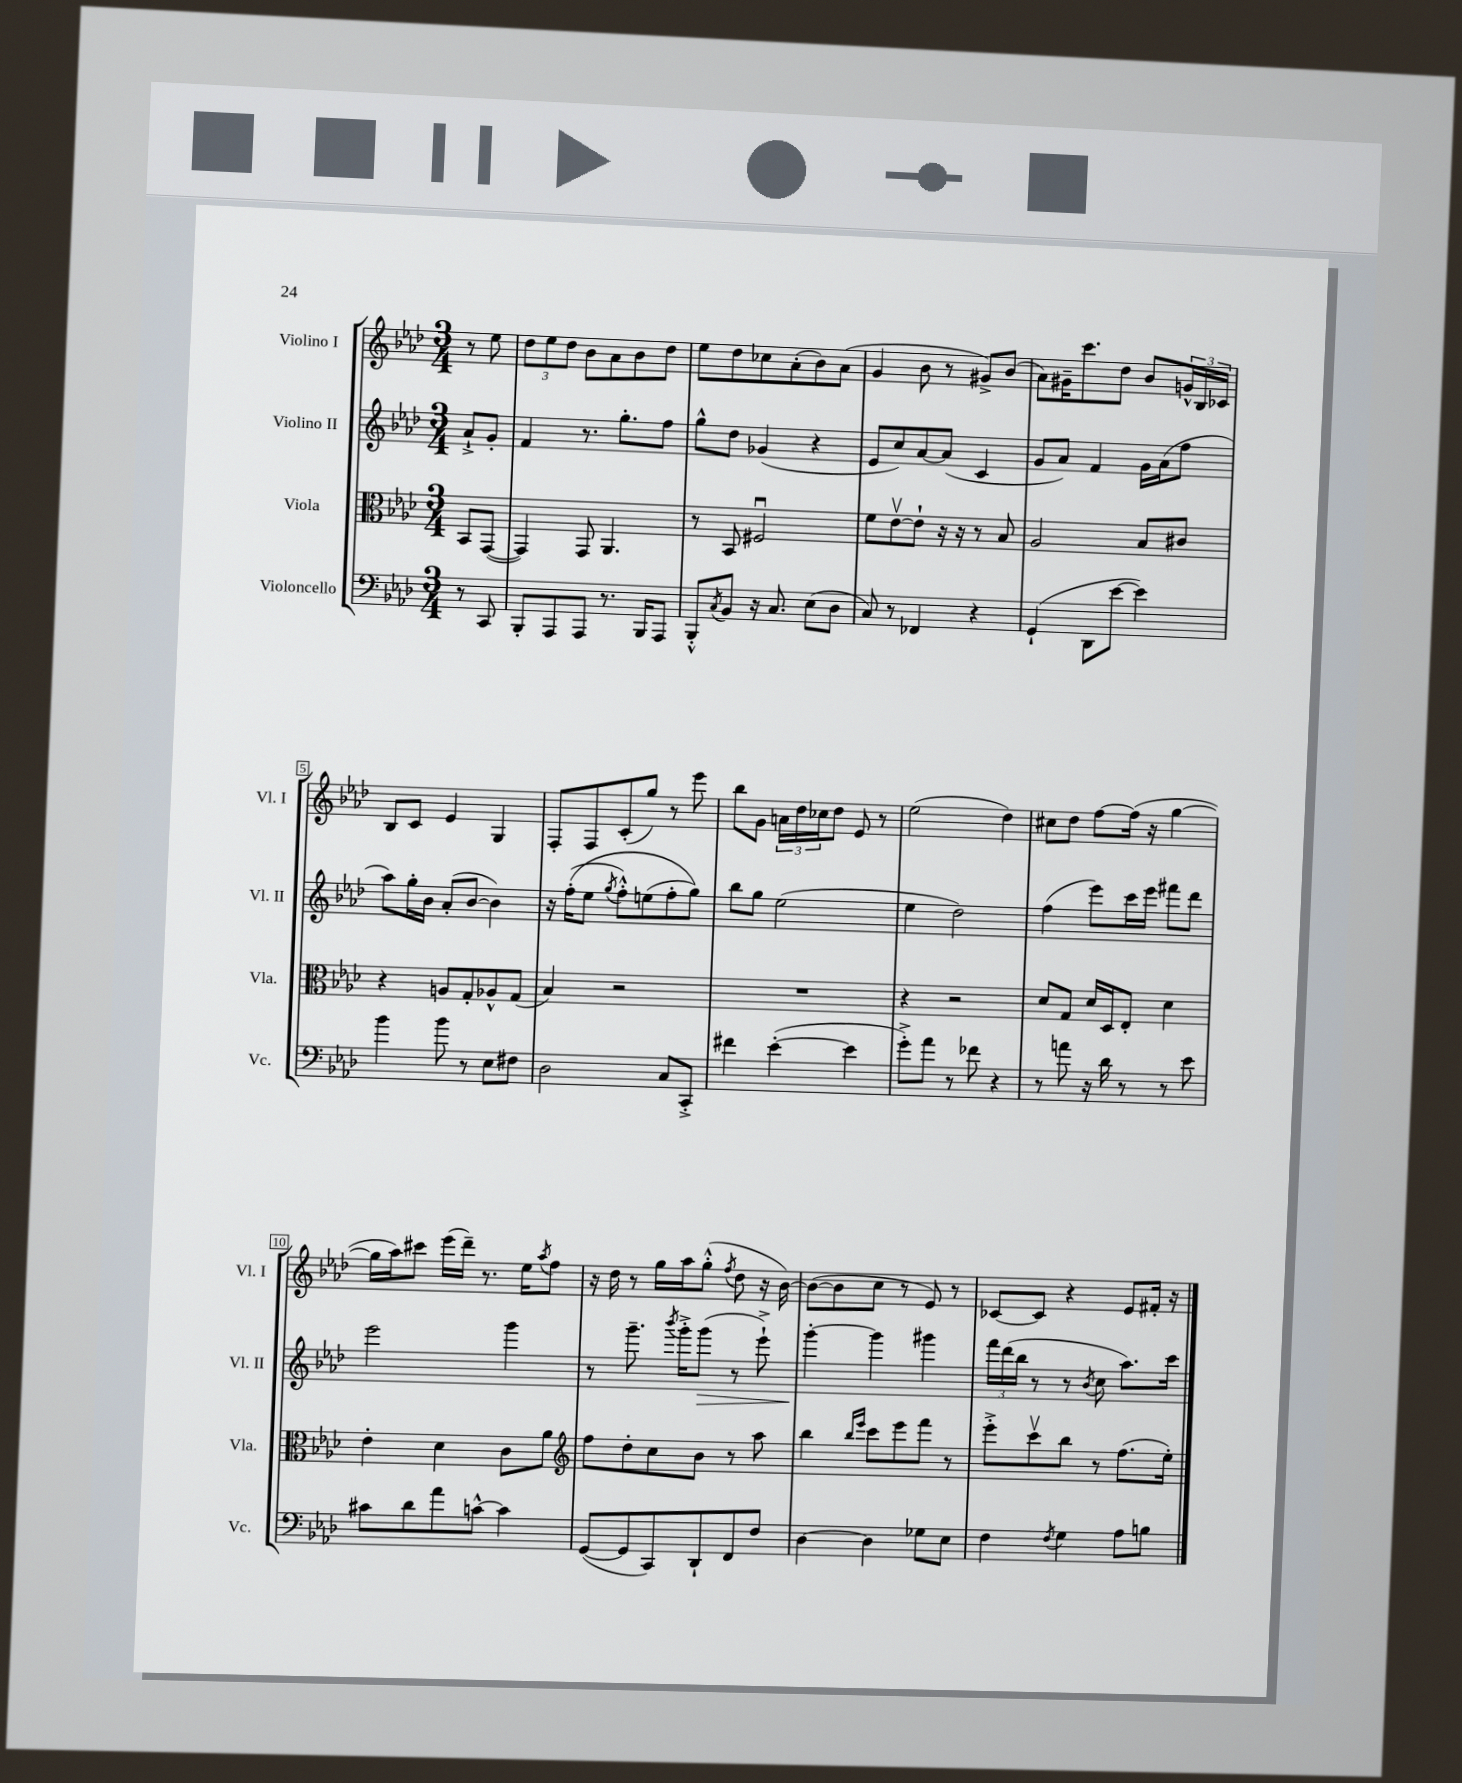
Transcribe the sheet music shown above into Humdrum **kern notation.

**kern	**kern	**kern	**kern
*staff4	*staff3	*staff2	*staff1
*clefF4	*clefC3	*clefG2	*clefG2
*k[b-e-a-d-]	*k[b-e-a-d-]	*k[b-e-a-d-]	*k[b-e-a-d-]
*M3/4	*M3/4	*M3/4	*M3/4
8r	8BB-/L	8a-`^/L	8r
8CC/	([8GG/J	8g'/J	8ee-\
=	=	=	=
8BBB-'/L	4GG/])	4f/	12dd-\L
.	.	.	12ee-\
8AAA-/	.	.	.
.	.	.	12dd-\J
8AAA-/J	8GG/	8.r	8b-\L
8.r	4.AA-/	.	8a-\
.	.	8.gg'\L	.
.	.	.	8b-\
16BBB-/LK	.	.	.
8AAA-/J	.	8ff\J	8dd-\J
=	=	=	=
8BBB-'^^/L	8r	8gg^^\L	8ee-\L
8qC/	.	.	.
8BB-/J	8BB-/	8dd-\J	8dd-\
16r	2F#u/	(4g-/	8cc-\
8.C/	.	.	.
.	.	.	(8a-'\
(8E-\L	.	4r	8b-\)
8D-\J	.	.	(8a-\J
=	=	=	=
8C/)	8f\L	8e-/L	4g/
8r	[8e-v\	8cc/)	.
4FF-/	8e-`\]J	[8a-/	8b-\
.	16r	(8a-/]J	8r
.	16r	.	.
4r	8r	4c/	8g#^/L)
.	8B-/	.	(8b-/J
=	=	=	=
(4GG`/	2A-/	8g/L	8a-\L)
.	.	8a-/J)	16g#~\K
.	.	.	8.ccc\
8DD-\L	.	4f/	.
[8e-\J	.	.	8dd-\J
4e-\])	8B-/L	16g\LL	8b-/L
.	.	(16a-\J	.
.	8c#/J	8ff\J	24g^^/L
.	.	.	24B-/
.	.	.	24c-/JJ
=	=	=	=
4b-\	4r	8aa-\L)	8B-/L
.	.	16gg'\L	8c/J
.	.	16b-\JJ	.
8b-\	8A/L	(8a-'/L	4e-/
8r	8G'/	[8b-/J	.
8E-\L	8A-^^/	4b-\])	4G/
8F#\J	(8G/J	.	.
=	=	=	=
2D-\	4B-/)	16r	8F'/L
.	.	&((16ff'\LK	.
.	.	8ee-\J	8F/
.	.	8qgg/	.
.	2r	8ff'^^\L)	(8c'/
.	.	(8ee\	8gg/J)
8C/L	.	8ff'\	8r
8CC'^/J	.	8gg\J)&)	8eee-\
=	=	=	=
4f#\	2.r	8bb-\L	8bb-\L
.	.	8gg\J	8g\J
([4e-'\	.	(2ee-\	24a\LL
.	.	.	24dd-\
.	.	.	24cc-\J
.	.	.	8dd-\J
4e-\]	.	.	8e-/
.	.	.	8r
=	=	=	=
8g'^\L)	4r	4ee-\	(2ee-\
8a-\J	.	.	.
8r	2r	2dd-\)	.
8f-\	.	.	.
4r	.	.	4dd-\)
=	=	=	=
8r	8d-/L	(4ff\	8cc#\L
8a\	8G/J	.	8dd-\J
16r	16d-/LL	8eee-\L)	[8ff\L
16d-\	16D-/J	.	.
8r	8E-'/J	16ccc\L	(16ff\]Jk
.	.	16eee-\JJ	16r
8r	4d-\	8fff#\L	[4gg\
8e-\	.	8ddd-\J	.
=	=	=	=
8c#\L	4e-'\	2eee-\	16gg\]LL
.	.	.	16aa-\J)
8d-\	.	.	8ccc#\J
8a-\	4d-\	.	(16eee-\LL
.	.	.	16ddd-~\JJ)
[8c^^\J	.	.	8.r
4c\]	8c\L	4ggg\	.
.	.	.	16ee-\LK
.	.	.	8qaa-/
.	8a-\J	.	8ff\J
=	=	=	=
*	*clefG2	*	*
([8GG/L	8ff\L	8r	16r
.	.	.	16dd-\
8GG/]	8dd-'\	8.ggg~\	8r
8CC/)	8cc\	.	16gg\LL
.	.	8qbbb-/	.
.	.	16ggg'^\LK	16aa-\J
8DD-`/	8b-\J	(8ggg\J	(8gg'^^\J
.	.	.	8qff/
8FF/	8r	8r	8dd-\
8F/J	8aa-\	8eee-`^\)	16r
.	.	.	[16b-\)
=	=	=	=
[4D-\	4bb-\	[4ggg'\	(8b-\_L
.	.	.	8b-\]
.	16qqbb-/LL	.	.
.	16qqeee-/JJ	.	.
4D-\]	8ccc\L	4ggg\]	8cc\J
.	8eee-\	.	8r
8G-\L	8fff\J	4ggg#\	8e-/)
8E-\J	8r	.	8r
=	=	=	=
4F\	8eee-'^\L	24fff\LL	[8c-/L
.	.	(24ddd-\	.
.	.	24bb-\JJ	.
.	8cccv\	8r	8c-/]J
8qF/	.	.	.
4G\	8bb-\J	8r	4r
.	.	8qb-/	.
.	8r	8cc\	.
8A-\L	(8.ff\L	8.aa-\L)	8e-/L
8B\J	.	.	16f#'/Jk
.	16ee-'\Jk)	16ccc\Jk	16r
==	==	==	==
*-	*-	*-	*-
